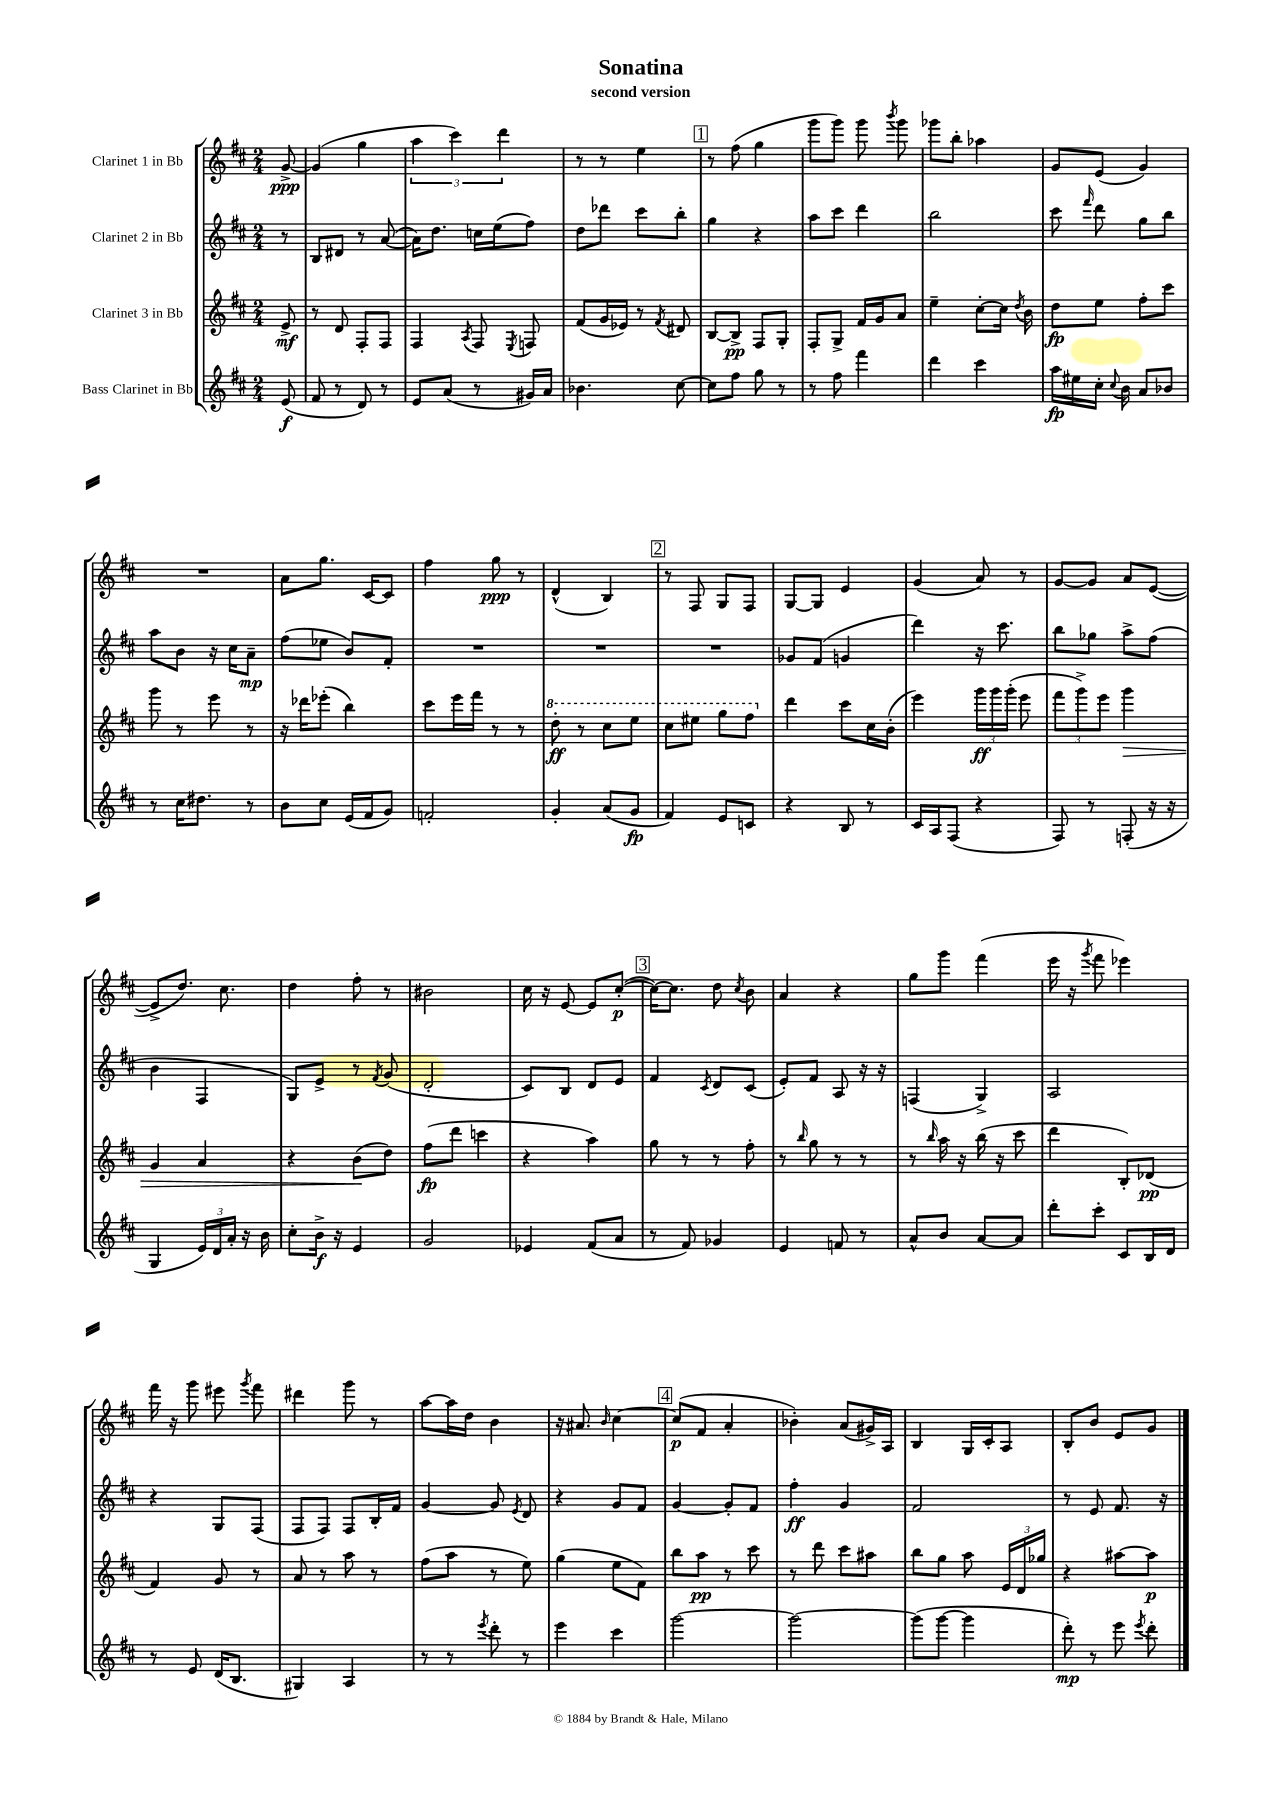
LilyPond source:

\header { title = "Sonatina" subtitle = "second version" }
<<
\new StaffGroup <<
\new Staff = "s0" \with { instrumentName = "Clarinet 1 in Bb" } {
    \clef treble \key d \major \numericTimeSignature \time 2/4 \partial 8
    \autoBeamOff g'8~->\ppp |
    g'4( g''4 |
    \tuplet 3/2 { a''4 cis'''4) d'''4 } |
    r8 r8 e''4 |
    \mark \markup { \box "1" } r8 fis''8( g''4 |
    g'''8[ g'''8]) g'''8 \acciaccatura { b'''8 } g'''8 |
    ges'''8[ b''8]-. aes''4 |
    g'8[ e'8]( g'4) |
    R2 |
    a'8[ g''8.] cis'16[~ cis'8] |
    fis''4 g''8\ppp r8 |
    d'4-^( b4) |
    \mark \markup { \box "2" } r8 fis8 g8[ fis8] |
    g8[~ g8] e'4 |
    g'4( a'8) r8 |
    g'8[~ g'8] a'8[ e'8]~( |
    e'8[-> d''8.]) cis''8. |
    d''4 fis''8-. r8 |
    bis'2 |
    cis''16 r16 e'8~ e'8[ cis''8]~-.\p( |
    \mark \markup { \box "3" } cis''16[~) cis''8.] d''8 \acciaccatura { cis''8 } b'8 |
    a'4 r4 |
    g''8[ g'''8] fis'''4( |
    e'''16 r16 \acciaccatura { g'''8 } fis'''8 ees'''4) |
    fis'''16 r16 g'''8 eis'''8 \acciaccatura { g'''8 } fis'''8 |
    dis'''4 g'''8 r8 |
    a''8[~ a''16 d''16] b'4 |
    r16 ais'8. \grace { b'16 } cis''4~ |
    \mark \markup { \box "4" } cis''8[\p( fis'8] a'4-. |
    bes'4-.) a'8[( gis'16->) a16] |
    b4 g16[ cis'16-. a8] |
    b8[-. b'8] e'8[ g'8] \bar "|." |
}
\new Staff = "s1" \with { instrumentName = "Clarinet 2 in Bb" } {
    \clef treble \key d \major \numericTimeSignature \time 2/4 \partial 8
    \autoBeamOff r8 |
    b8[ dis'8] r8 a'8~( |
    a'16[) d''8.] c''16[ e''16( fis''8]) |
    d''8[ des'''8] cis'''8[ b''8]-. |
    \mark \markup { \box "1" } g''4 r4 |
    a''8[ cis'''8] d'''4 |
    b''2 |
    cis'''8 \grace { fis'''16 } d'''8 g''8[ b''8] |
    a''8[ b'8] r16 cis''16[ a'8]--\mp |
    fis''8[( ees''8] b'8[) fis'8]-. |
    R2 |
    R2 |
    \mark \markup { \box "2" } R2 |
    ges'8[ fis'8]( g'4 |
    d'''4) r16 cis'''8. |
    b''8[ ges''8] a''8[-> fis''8]( |
    b'4 fis4 |
    g8[) e'8]-> r8 \acciaccatura { fis'8 } g'8( |
    d'2-. |
    cis'8[) b8] d'8[ e'8] |
    \mark \markup { \box "3" } fis'4 \acciaccatura { cis'8 } d'8[ cis'8]( |
    e'8[-.) fis'8] a8 r16 r16 |
    f4( g4->) |
    a2 |
    r4 g8[ fis8]( |
    fis8[ fis8]) fis8[ b16-. fis'16] |
    g'4~ g'8 \acciaccatura { e'8 } d'8 |
    r4 g'8[ fis'8] |
    \mark \markup { \box "4" } g'4~ g'8[-. fis'8] |
    fis''4-.\ff g'4 |
    fis'2 |
    r8 e'8 fis'8. r16 \bar "|." |
}
\new Staff = "s2" \with { instrumentName = "Clarinet 3 in Bb" } {
    \clef treble \key d \major \numericTimeSignature \time 2/4 \partial 8
    \autoBeamOff e'8->\mf |
    r8 d'8 fis8[-. fis8] |
    fis4 \acciaccatura { a8 } fis8 \acciaccatura { e8 } f8 |
    fis'8[( g'16 ees'16]) r8 \acciaccatura { fis'8 } dis'8 |
    \mark \markup { \box "1" } b8[~ b8]->\pp fis8[ g8]-. |
    fis8[-. g8]-> fis'16[ g'16 a'8] |
    e''4-- cis''8[~-. cis''16] \acciaccatura { d''8 } b'16 |
    d''8[\fp e''8] fis''8[-. cis'''8] |
    g'''8 r8 e'''8 r8 |
    r16 des'''16[ ees'''8]-.( b''4) |
    cis'''8[ e'''16 fis'''16] r8 r8 |
    \ottava #1 d'''8-.\ff r8 cis'''8[ e'''8] |
    \mark \markup { \box "2" } cis'''8[ eis'''8] g'''8[ fis'''8] \ottava #0 |
    d'''4 cis'''8[ cis''16 b'16]-.( |
    e'''4) \tuplet 3/2 { g'''16[\ff g'''16 g'''16]-.( } e'''8 |
    \tuplet 3/2 { fis'''8[ g'''8->) e'''8] } g'''4\> |
    g'4 a'4 |
    r4 b'8[\!( d''8]) |
    fis''8[\fp( d'''8] c'''4 |
    r4 a''4) |
    \mark \markup { \box "3" } g''8 r8 r8 fis''8-. |
    r8 \grace { b''16 } g''8 r8 r8 |
    r8 \grace { b''16 } a''16 r16 b''16( r16 cis'''8 |
    d'''4 b8[-.) des'8]\pp( |
    fis'4) g'8 r8 |
    a'8 r8 a''8 r8 |
    fis''8[( a''8] r8 e''8) |
    g''4( e''8[ fis'8]) |
    \mark \markup { \box "4" } b''8[ a''8]\pp r8 cis'''8 |
    r8 d'''8 cis'''8[ ais''8] |
    b''8[ g''8] a''8 \tuplet 3/2 { e'16[ d'16 ges''16] } |
    r4 ais''8[~ ais''8]\p \bar "|." |
}
\new Staff = "s3" \with { instrumentName = "Bass Clarinet in Bb" } {
    \clef treble \key d \major \numericTimeSignature \time 2/4 \partial 8
    \autoBeamOff e'8\f( |
    fis'8 r8 d'8) r8 |
    e'8[ a'8]( r8 gis'16[) a'16] |
    bes'4. cis''8~ |
    \mark \markup { \box "1" } cis''8[ fis''8] g''8 r8 |
    r8 fis''8 fis'''4 |
    d'''4 cis'''4 |
    a''16[\fp eis''16 cis''16]-. \appoggiatura { cis''8 } b'16 a'8[ bes'8] |
    r8 cis''16[ dis''8.] r8 |
    b'8[ cis''8] e'16[( fis'16 g'8]) |
    f'2-. |
    g'4-. a'8[( g'8]\fp |
    \mark \markup { \box "2" } fis'4) e'8[ c'8] |
    r4 b8 r8 |
    cis'16[ a16 fis8]( r4 |
    fis8) r8 f8-.( r16 r16 |
    g4 \tuplet 3/2 { e'16[) d'16 a'16]-. } r16 b'16 |
    cis''8[-. b'16]->\f r16 e'4 |
    g'2 |
    ees'4 fis'8[( a'8] |
    \mark \markup { \box "3" } r8 fis'8) ges'4 |
    e'4 f'8 r8 |
    a'8[-^ b'8] a'8[~ a'8] |
    d'''8[-. cis'''8]-. cis'8[ b16 d'16] |
    r8 e'8 d'16[( b8.] |
    gis4) a4 |
    r8 r8 \acciaccatura { e'''8 } d'''8-. r8 |
    e'''4 cis'''4 |
    \mark \markup { \box "4" } g'''2~ |
    g'''2~ |
    g'''8[( g'''8]~ g'''4 |
    d'''8-.\mp) r8 e'''8 \acciaccatura { e'''8 } d'''8-. \bar "|." |
}
>>
>>
\layout { \context { \Score \remove "Bar_number_engraver" } }
